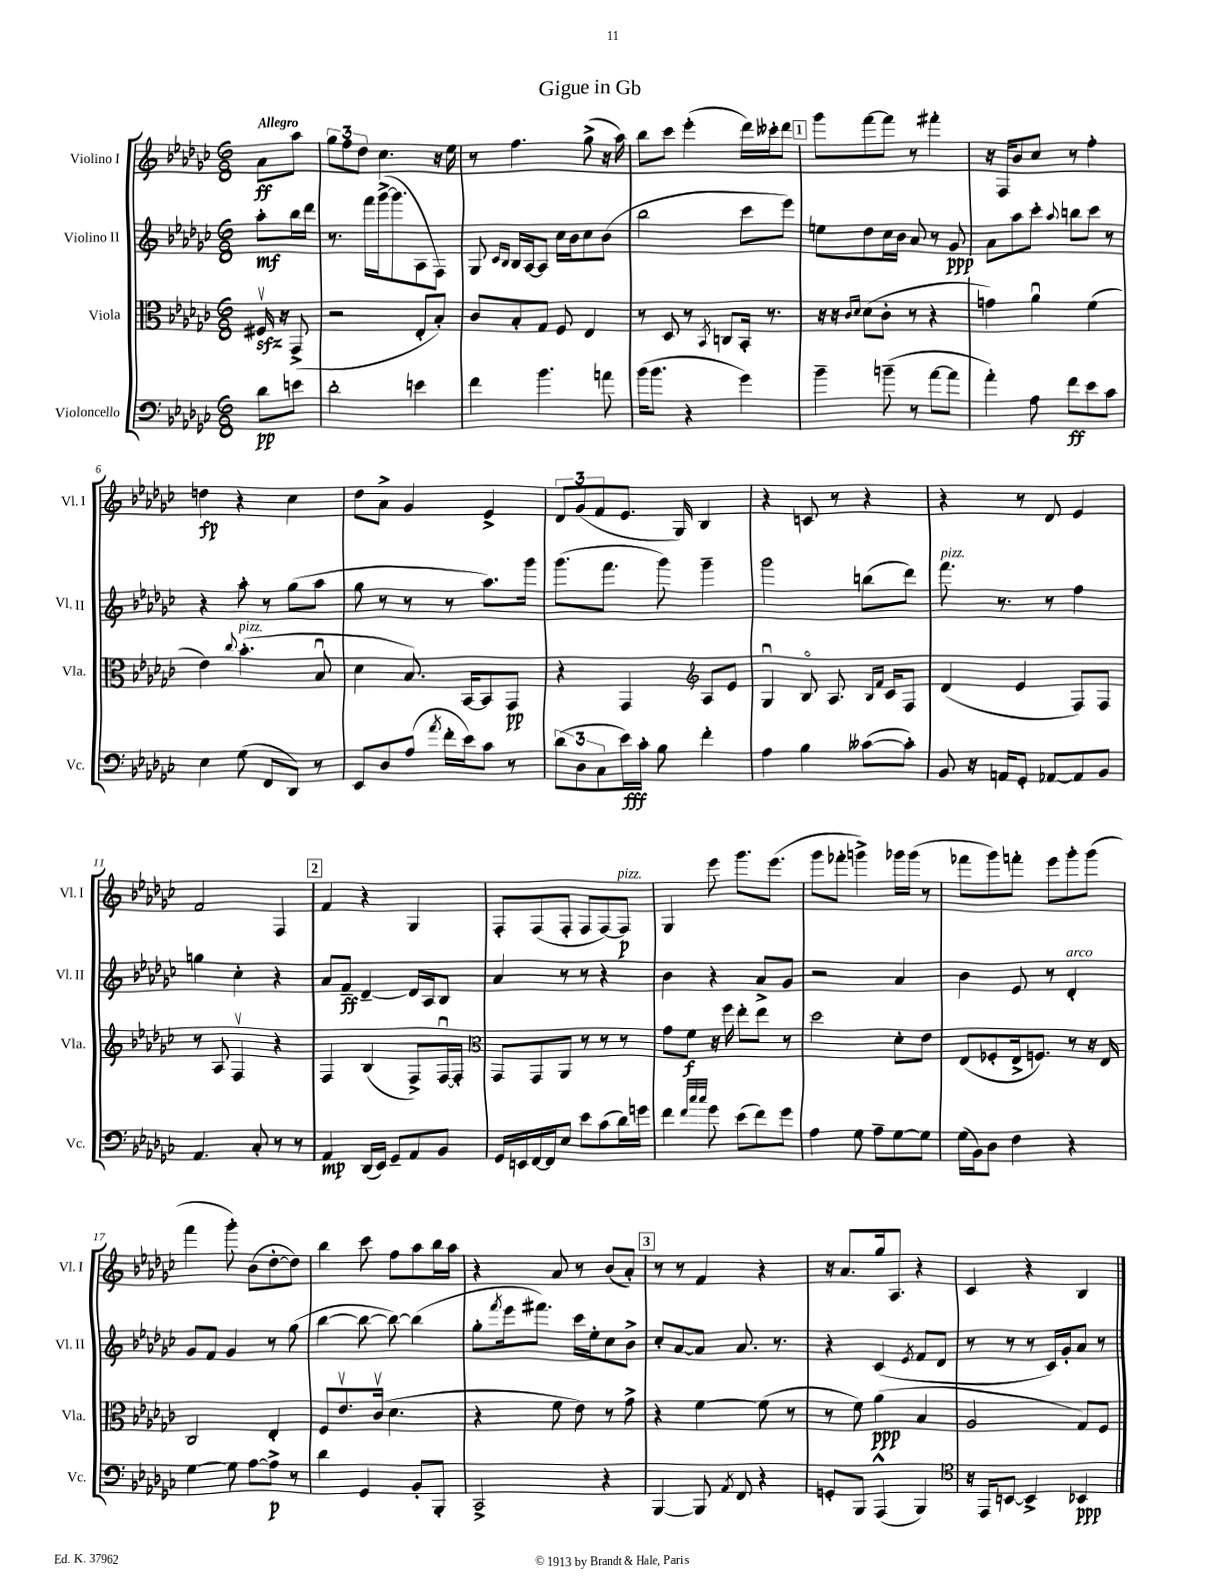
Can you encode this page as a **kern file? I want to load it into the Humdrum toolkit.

**kern	**kern	**kern	**kern
*staff4	*staff3	*staff2	*staff1
*clefF4	*clefC3	*clefG2	*clefG2
*k[b-e-a-d-g-c-]	*k[b-e-a-d-g-c-]	*k[b-e-a-d-g-c-]	*k[b-e-a-d-g-c-]
*M6/8	*M6/8	*M6/8	*M6/8
8d-	16F#v	8aa-'	8a-
.	16r	.	.
8e	(8GG-^	16bb-	8aa-
.	.	16ddd-	.
=	=	=	=
2d-'	2r	8.r	12gg-
.	.	.	12ff
.	.	.	12dd-
.	.	16fff	.
.	.	([16ggg-^	4.cc-
.	.	8.ggg-]	.
4e	8E-'	8A-	.
.	8B-')	8F)	16r
.	.	.	16ee-
=	=	=	=
4f	8c-	8G-	8r
.	.	16qqc-	.
.	.	16qqB-	.
.	8B-'	16B-	4.ff
.	.	[16A-	.
4.b-	8G-	8A-]	.
.	8F	16cc-	.
.	.	16b-	.
.	4E-	8cc-	(8gg-^
8a	.	(8b-	16r
.	.	.	16aa-)
=	=	=	=
(16b-	8r	2bb-	8bb-
8.b-	.	.	.
.	8D-	.	8ccc-
4r	8r	.	(4eee-'
.	8qBB-	.	.
.	8C	.	.
4g-)	16BB-'	8ccc-	16ddd-)
.	8.r	.	16ccc--'
.	.	8eee-)	8ddd-
=	=	=	=
4b-~	16r	8ee	8ggg-
.	16r	.	.
.	16qqc-	.	.
.	16qqd-	.	.
.	(8d-	8dd-	[8fff
(8b~	8c-'	16cc-	8fff]
.	.	16b-	.
8r	8r	8a-	8r
[8a-	4r	8r	4fff#'
8a-]	.	8g-	.
=	=	=	=
4a-')	4g)	8a-	16r
.	.	.	16F
.	.	8aa-	8b-
8A-	4a-u	8ccc-'	8cc-
.	.	8qqaa-	.
8f	.	8bb	8r
8e-	(4f	8ccc-	4ff'
8c-	.	8r	.
=	=	=	=
4E-	4e-)	4r	4dd
.	8qqcc-	.	.
(8G-	(4.b-'	8aa-'	4r
8FF	.	8r	.
8DD-)	.	(8gg-	4cc-
8r	8B-u	8aa-	.
=	=	=	=
8EE-	4d-	8gg-	8dd-
8D-	.	8r	8a-^
(8A-	8.B-)	8r	4g-
8qa-	.	.	.
16f'	.	8r	.
16e-)	[16BB-	.	.
8c-	8BB-]	8.aa-)	4e-^
8r	8GG-	.	.
.	.	16ggg-	.
=	=	=	=
(12d-	4r	(8.ggg-	12d-
12D-	.	.	(12g-
12C-	.	.	12f
.	.	8.fff	.
16e-)	4GG-	.	8.e-
16c-'	.	.	.
8B-	.	8ggg-)	.
.	.	.	16G-)
*	*clefG2	*	*
4f'	8A-	4ggg-~	4B-
.	8e-	.	.
=	=	=	=
4A-	4G-u	2ggg-	4r
4B-	8B-o	.	8c
.	8.A-	.	8r
([8c--	.	(8bb	4r
.	16qqB-	.	.
.	16qqf	.	.
.	16c-	.	.
8c--'])	8F	8ddd-)	.
=	=	=	=
8BB-	(4d-	8.fff	4r
16r	.	.	.
16AA	.	8.r	.
8GG-'	4e-	.	8r
[8AA-	.	8r	8d-
8AA-]	8F)	4ff	4e-
8BB-	8F	.	.
=	=	=	=
4.AA-	8r	4gg	2f
.	8A-	.	.
.	4Fv	4cc-'	.
8C-'	.	.	.
8r	4r	4r	4F
8r	.	.	.
=	=	=	=
4AA-	4F	8a-	4f
.	.	8f~	.
(16DD-	(4B-	[4d-~	4r
16EE-)	.	.	.
8GG-~	.	.	.
8AA-	8F^)	16d-]	4G-
.	.	16A-	.
8BB-	[16Fu	8B-	.
.	16F']	.	.
=	=	=	=
*	*clefC3	*	*
16GG-	8GG-	4a-	8F'
16EE	.	.	.
[16FF	8GG-	.	(8F
16FF]	.	.	.
8E-	8AA-	8r	8F'
8e-	8r	8r	8F
(8c-	8r	4r	[8F)
16d-)	8r	.	8F]
16g	.	.	.
=	=	=	=
4f	8g-	4b-	4G-
.	8f	.	.
32qqf	.	.	.
32qqcc-	.	.	.
32qqcc-	.	.	.
8g-	16r	4r	8eee-
.	16ff	.	.
(8e-	8ee-'	.	8.ggg-
8f)	8ee-	8a-^	.
.	.	.	(8.eee-
8g-	8r	8g-	.
=	=	=	=
4A-	2dd-	2r	8ggg-
.	.	.	8fff-'
8G-	.	.	4ggg^)
8A-~	.	.	.
[8G-	8d-'	4a-	16ggg-
.	.	.	(16ggg-
8G-]	8e-	.	8r
=	=	=	=
(16G-	(8E-	4b-	8fff-
16BB-)	.	.	.
8D-	8F-'	.	8ggg-)
4F	16E-^	8e-	8fff'
.	8.F)	.	.
.	.	8r	8eee-
4r	8r	4d-'	8ggg-'
.	16r	.	(8ggg-
.	16E-	.	.
=	=	=	=
[4G-	2C-	8g-	4fff
.	.	8f	.
8G-]	.	4g-	8ggg-')
[8A-	.	.	(8b-
8A-^]	4E-'	8r	[8dd-'
8r	.	(8gg-	8dd-])
=	=	=	=
4d-	8F	[4bb-	4bb-
.	8.e-v	.	.
4GG-	.	8bb-_	8ccc-
.	(16c-v	.	.
.	4.d-	8bb-_)	8ff
8BB-'	.	(4bb-]	8aa-
8BBB-'	.	.	16bb-
.	.	.	16aa-
=	=	=	=
2CC-^	4r	8gg-'	4r
.	.	8qfff	.
.	.	16eee-	.
.	.	8.fff#)	.
.	8f	.	8a-
.	8e-)	16ccc-	8r
.	.	16ee-'	.
4r	8r	8cc-	(8b-
.	8g-^	8b-^	8a-')
=	=	=	=
[4BBB-	4r	8cc-'	8r
.	.	[8a-	8r
8BBB-]	[4f	8a-]	4f
8qAA-	.	.	.
8FF	.	8.a-	.
4r	(8f]	.	4r
.	.	8.r	.
.	8r	.	.
=	=	=	=
8GG'	8r	4r	16r
.	.	.	8.a-
8BBB-	8f)	.	.
(4AAA-^^	(4a-	(4c-	16gg-
.	.	.	8.A-
.	.	8qe-	.
4BBB-)	4B-	8f	4r
.	.	8d-	.
=	=	=	=
*clefC4	*	*	*
16r	2A-	8r	4c-
16EE-	.	.	.
[8BB	.	8r	.
4BB^]	.	8r	4r
.	.	16c-)	.
.	.	16g-'	.
4BB-	8G-)	8a-	4B-
.	8F	8r	.
==	==	==	==
*-	*-	*-	*-
